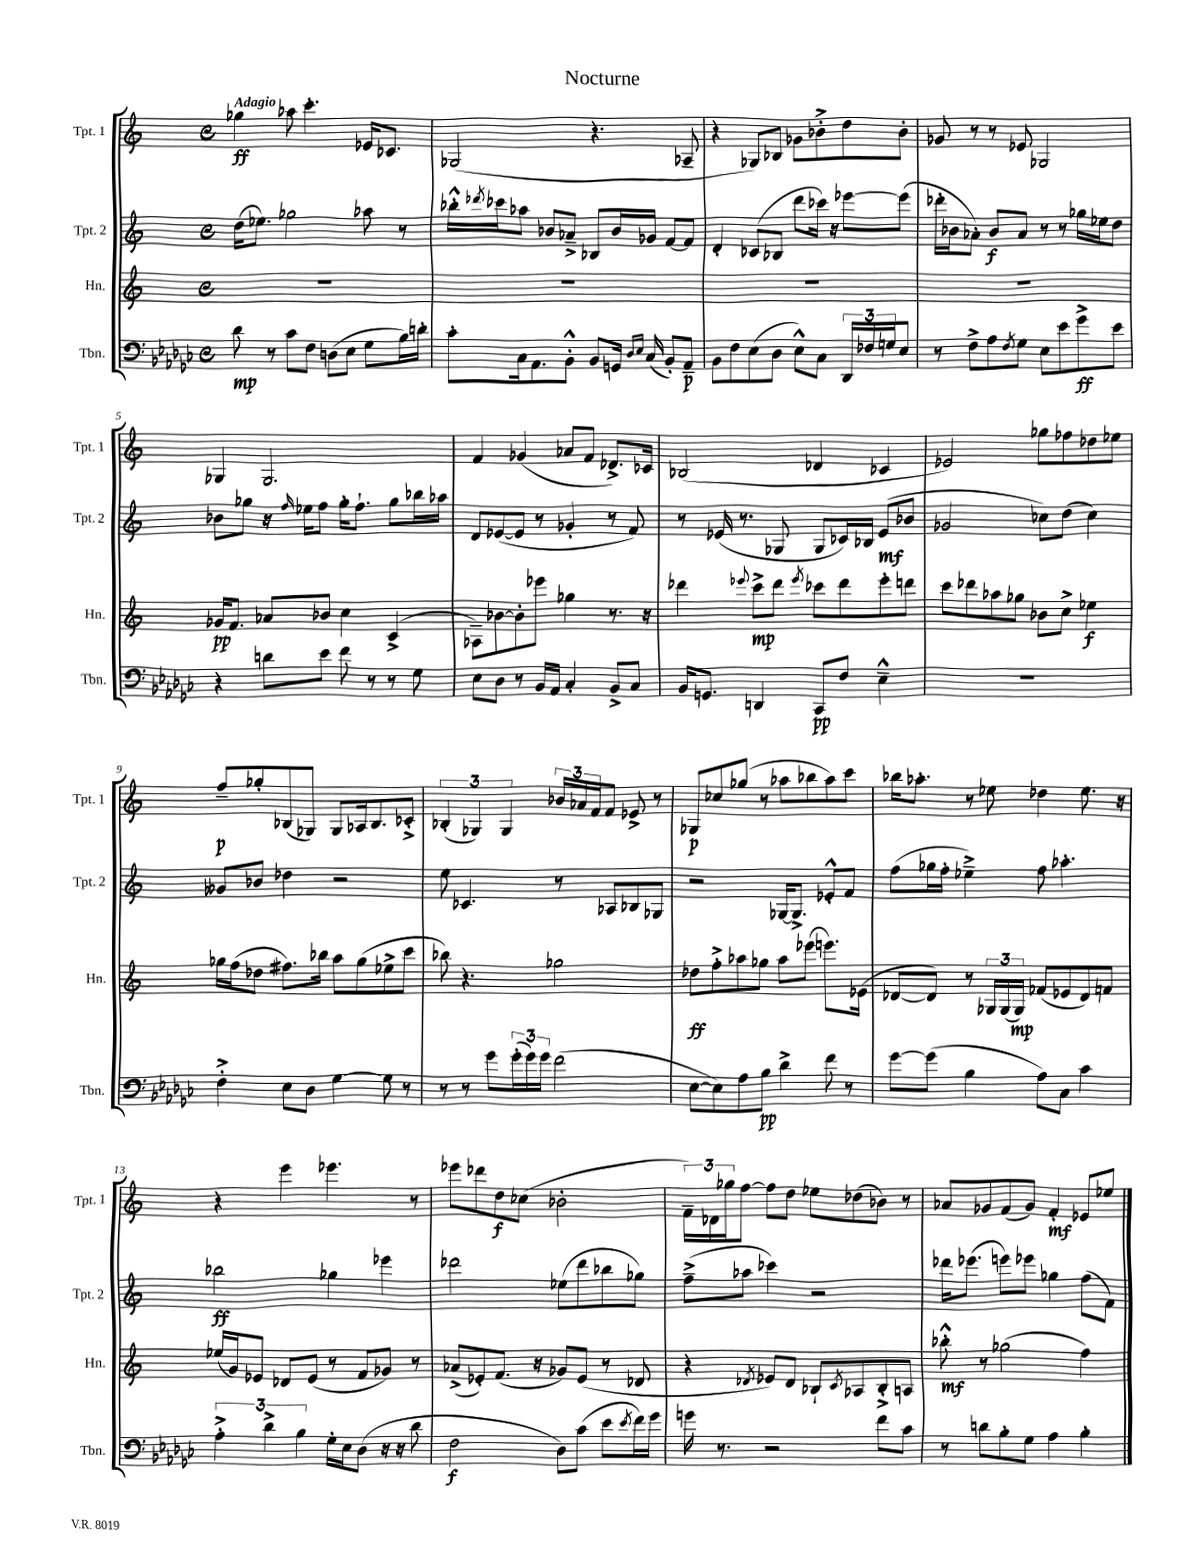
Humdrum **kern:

**kern	**kern	**kern	**kern
*staff4	*staff3	*staff2	*staff1
*clefF4	*clefG2	*clefG2	*clefG2
*k[b-e-a-d-g-c-]	*k[]	*k[]	*k[]
*M4/4	*M4/4	*M4/4	*M4/4
*met(c)	*met(c)	*met(c)	*met(c)
8d-\	1r	(16dd\LK	4gg-\
.	.	8.ee-\J)	.
8r	.	.	.
8c-\L	.	2gg-\	8aa-\
8F\J	.	.	4.ccc'\
(8D\L	.	.	.
8E-\J	.	.	.
8G-\L	.	8aa-\	16e-/LK
.	.	.	8.c-/J
16B-\L)	.	8r	.
16d'\JJ	.	.	.
=	=	=	=
8c-'\L	1r	16bb-'^^\LL	(2G-/
.	.	8qddd-/	.
.	.	16ccc-\J	.
16C-\k	.	8aa-\J	.
8.AA-\	.	.	.
.	.	8b-/L	.
8BB-'^^\J	.	8a-~^/J	.
8BB-/L	.	8B-/L	4.r
16GG/Jk	.	16b-/L	.
16qqD-/LL	.	.	.
16qqE-/JJ	.	.	.
(16C-/	.	16g-/JJ	.
8BB-'/L)	.	[8f/L	.
8AA-~/J	.	8f/]J	8A-~/
=	=	=	=
8BB-\L	1r	4d'/	4r
8F\	.	.	.
(8E-\	.	(8c-/L	8G-/L)
8D-\J	.	8B-/J	8B-/J
8E-^^\L)	.	8ddd\L	8g-\L
8C-\J	.	16ccc-\Jk)	8b-'^\
.	.	16r	.
24DD-/LL	.	[8eee-\L	8dd\
24F-/	.	.	.
24G/J	.	.	.
8E-/J	.	(8eee-\]J	8b-'\J
=	=	=	=
8r	1r	16ddd-'\LL	8g-/
.	.	16b-\J	.
8F^\L	.	8a-'\J)	8r
8A-\	.	8b-/L	8r
8qF/	.	.	.
8G-\J	.	8a-/J	8e-/
8E-\L	.	8r	2G-/
8e-\	.	8r	.
8g-^\	.	16gg-\LL	.
.	.	16ee-\J	.
8e-\J	.	8dd\J	.
=	=	=	=
4r	16g-/LK	8b-\L	4G-/
.	8.f/J	.	.
.	.	8gg-\J	.
8d\L	8a-/L	16r	2.G-/
.	.	16qqff/	.
.	.	16ee-\LK	.
8e-\J	8b-/J	8ff\J	.
8f\	4cc\	16gg-'\LK	.
.	.	8.ff`\J	.
8r	.	.	.
8r	(4c^/	8gg-\L	.
8G-\	.	16bb-\L	.
.	.	16aa-\JJ	.
=	=	=	=
8E-\L	8A-~\L)	8d/L	4f/
8D-\J	[8b-\	([8e-/	.
8r	8b-'\]	8e-/]J	(4g-/
16BB-/LL	8eee-\J	8r	.
16AA-/JJ	.	.	.
4C-'/	4gg-\	4g-'/	8a-/L
.	.	.	8f/J
8BB-^/L	8.r	8r	8.d-^/L)
8C-/J	.	8f/)	.
.	16r	.	16c-/Jk
=	=	=	=
16BB-/LK	4ddd-\	8r	(2B-/
8.GG/J	.	.	.
.	.	(16e-/	.
.	.	8.r	.
.	8qqeee-/	.	.
4DD/	8ccc^\L	.	.
.	8ddd-\J	8G-/	.
.	8qeee-/	.	.
8CC-/L	8ccc-\L	8G-/L	4d-/
8F/J	8ddd-\	16c-/L)	.
.	.	16B-/JJ	.
4E-~^^\	8eee-'\	(8e-/L	4c-/
.	8ddd\J	8b-/J	.
=	=	=	=
1r	8ccc\L	2g-/	2e-/)
.	8ddd-\	.	.
.	8aa-\	.	.
.	8gg-\J	.	.
.	8b-\L	8cc-\L)	8gg-\L
.	8cc^\J	(8dd\J	8ff-\
.	4ee-\	4cc-\)	8dd-\
.	.	.	8ee-\J
=	=	=	=
4F'^\	16gg-\LL	8g--/L	8ff~/L
.	(16ff\J	.	.
.	8dd-\J	8b-/J	8gg-'/
8E-\L	8.ff#\L)	4dd-\	(8B-/
8D-\J	.	.	8G-/J)
.	16bb-\Jk	.	.
[4G-\	8aa\L	2r	8G-/L
.	(8gg-\	.	16A-/k
.	.	.	8.B-/
8G-\]	8ee-^\	.	.
8r	8ccc\J	.	8c-'^/J
=	=	=	=
8r	8bb-\)	8ee\	(6B-'/
8r	4.r	4.c-/	.
.	.	.	6G-/)
8g-\L	.	.	.
.	.	.	6G-/
(24g-'\L	.	.	.
24g-\)	.	.	.
24g-\JJ	.	.	.
(2f\	2gg-\	8r	24b-/LL
.	.	.	24a-/
.	.	.	24f/J
.	.	8A-/L	8f/J
.	.	8B-/	8e-^/
.	.	8G-/J	8r
=	=	=	=
[8E-\L	8dd-\L	2r	8G-/L
8E-\])	8ff'^\	.	8cc-/
8A-\	8aa-\	.	(8gg-/J
8B-\J	8gg-\J	.	8r
4d-^\	8aa-\L	[16G-/LK	8aa-\L
.	.	8.G-^/]J	.
.	(8eee-\J	.	8bb-\
8f\	8.eee\L)	8e-'^^/L	8aa-\)
8r	.	8f/J	8ccc\J
.	(16e-\Jk	.	.
=	=	=	=
[8g-\L	[8d-/L	(8ff\L	16bb-\LK
.	.	.	8.aa-'\J
(8g-\]J	8d-/]J)	16gg-\L	.
.	.	16ff'\JJ	.
4B-\	8r	4ee-~^\)	8r
.	24G-/LL	.	8ee-\
.	(24G-/	.	.
.	24G-/JJ)	.	.
8A-\L)	(8f-/L	8ff\	4dd-\
8C-\J	8e-/	4.aa-'\	.
4c-\	8d-/)	.	8.ee-\
.	8f/J	.	.
.	.	.	16r
=	=	=	=
6A-'^\	(16ee-/LL	2bb-\	4r
.	16g/J)	.	.
.	8e-/J	.	.
6d-^\	.	.	.
.	8d-/L	.	4eee\
6B-\	.	.	.
.	(8e-/J	.	.
16G-'\LL	8r	4gg-\	4.eee-\
16E-\J	.	.	.
(8D-\J	8f/L	.	.
16r	8g-/J)	4eee-\	.
16r	.	.	.
8d-\	8r	.	8r
=	=	=	=
2F\	(8a-^/L	2ddd-\	8eee-\L
.	8e-'/)	.	8ddd-\
.	(8.f/J	.	8dd\
.	.	.	(8cc-\J
.	16r	.	.
8D-\L)	8g-/L)	(8ee-\L	2b-'\
(8c-\J	(8e-/J	8ddd-\	.
8e-\L	8r	8bb-\	.
8qe-/	.	.	.
16f\L)	8d-/	8gg-\J)	.
16g-\JJ	.	.	.
=	=	=	=
16g\	4r	(8ff~^\L	24f~\LL)
.	.	.	24d-\
8.r	.	.	.
.	.	.	24gg-\J
.	.	8aa-\J	[8ff\J
.	8qd-/	.	.
2r	8e-/L)	4ccc-\)	8ff\]L
.	8d-/J	.	8dd\J
.	8B-`/L	2r	8ee-\L
.	8qc/	.	.
.	8A-/	.	(8dd-\
8f\L	8B-'^/	.	8b-\J)
8c-\J	8A/J	.	8r
=	=	=	=
8r	8bb-'^^\	16ddd-\LK	8a-/L
.	.	(8.eee-\J	.
8d\L	8r	.	8g-/
8B-'\	(2gg-\	8eee\L)	(8f/
8G-\J	.	8eee-\J	8g-/J)
4A-\	.	4gg-\	4f'/
4B-'\	4ff\)	(8ff\L	8e-/L
.	.	8f\J)	8ee-/J
==	==	==	==
*-	*-	*-	*-
